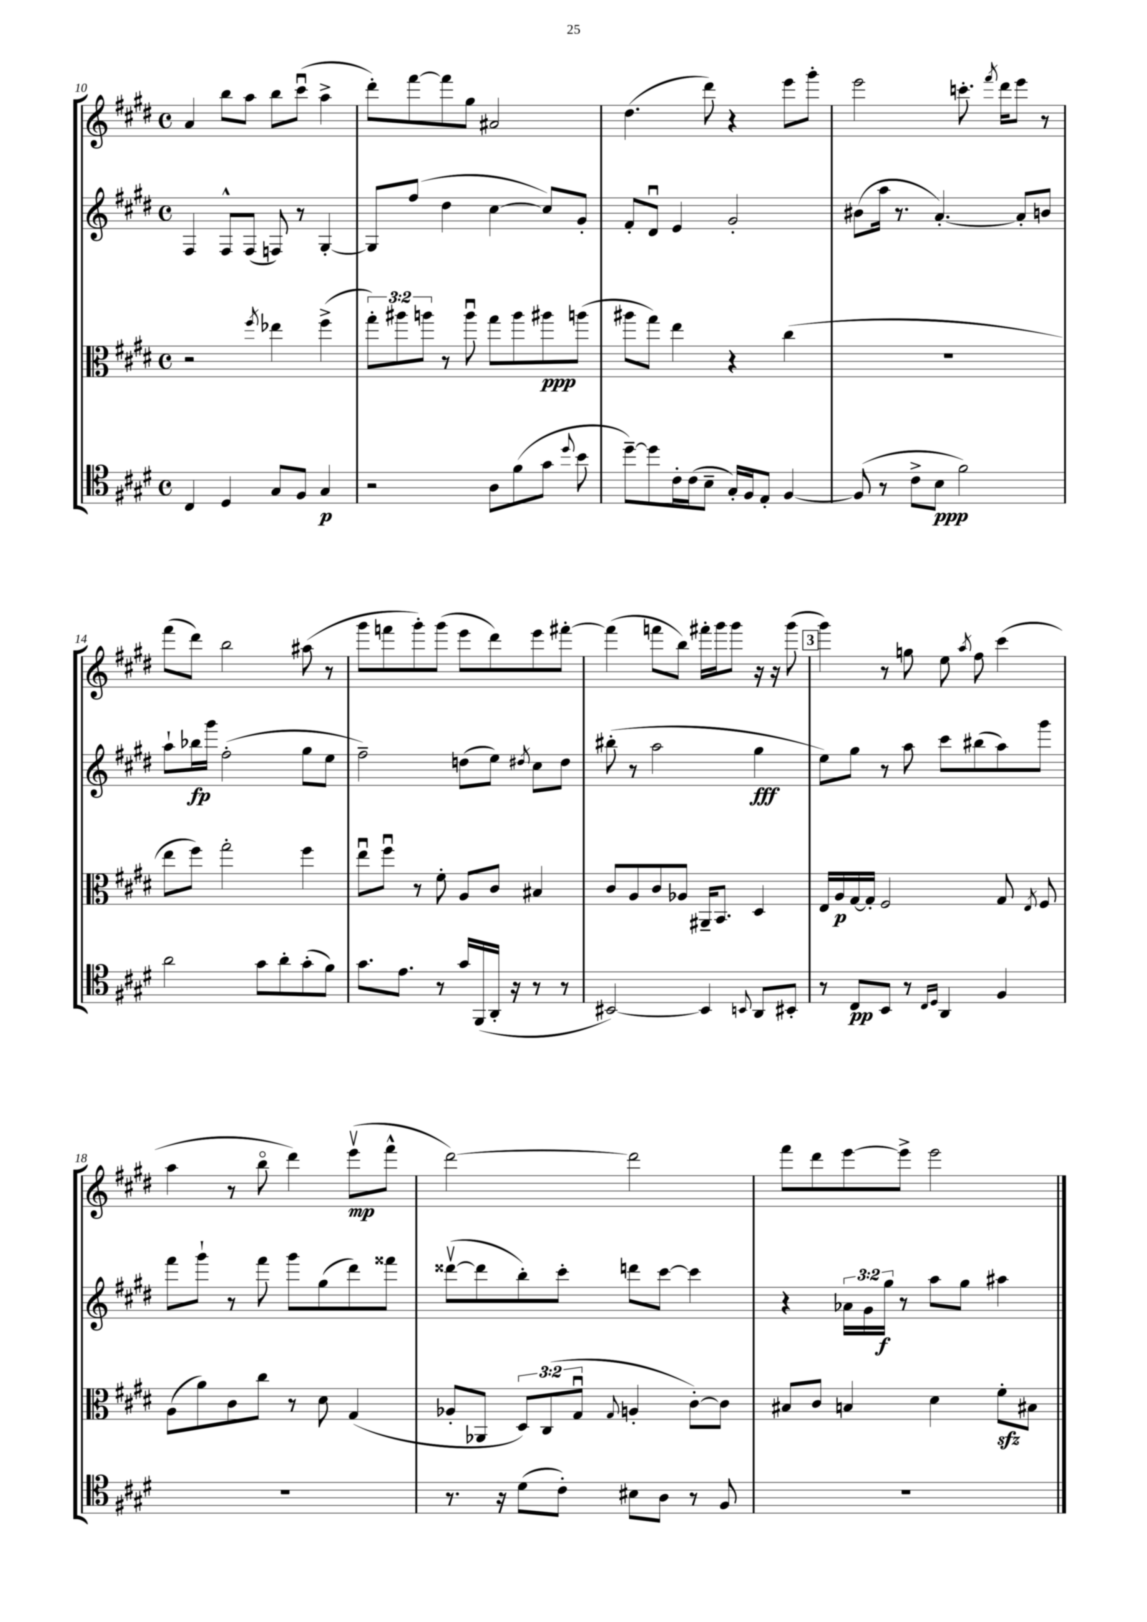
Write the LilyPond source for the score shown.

<<
\new StaffGroup <<
\new Staff = "s0" {
    \clef treble \key e \major \defaultTimeSignature \time 4/4
    \autoBeamOff a'4 b''8[ a''8] b''8[ cis'''8]\downbow( a''4-> |
    dis'''8[-.) fis'''8~ fis'''8 gis''8] ais'2 |
    dis''4.( dis'''8) r4 e'''8[ gis'''8]-. |
    e'''2 c'''8.-. \acciaccatura { fis'''8 } dis'''16[ e'''8] r8 |
    fis'''8[( dis'''8]) b''2 ais''8( r8 |
    gis'''8[ f'''8 gis'''8-.) gis'''8]( e'''8[ dis'''8) e'''8 fis'''8]~-. |
    fis'''4( f'''8[ b''8]) fis'''16[-. gis'''16 gis'''8] r16 r16 gis'''8( |
    \mark \markup { \box "3" } gis'''4) r8 g''8 e''8 \acciaccatura { a''8 } fis''8 cis'''4( |
    a''4 r8 b''8\flageolet dis'''4) e'''8[\upbow\mp( fis'''8]-^ |
    dis'''2~) dis'''2 |
    fis'''8[ dis'''8 e'''8~ e'''8]-> e'''2 \bar "|." |
}
\new Staff = "s1" {
    \clef treble \key e \major \defaultTimeSignature \time 4/4 \override Staff.TupletNumber.text = #tuplet-number::calc-fraction-text
    \autoBeamOff fis4 fis8[-^ fis8]( f8) r8 gis4~-. |
    gis8[ fis''8]( dis''4 cis''4~ cis''8[) gis'8]-. |
    fis'8[-. dis'8]\downbow e'4 gis'2-. |
    bis'8[( a''16] r8. a'4.~-.) a'8[-. b'8] |
    a''8[-! bes''16\fp gis'''16] fis''2-.( gis''8[ e''8] |
    fis''2--) d''8[( e''8]) \acciaccatura { dis''8 } cis''8[ dis''8] |
    bis''8-.( r8 a''2 gis''4\fff |
    \mark \markup { \box "3" } e''8[) gis''8] r8 a''8 cis'''8[ bis''8( a''8) gis'''8] |
    fis'''8[ gis'''8]-! r8 fis'''8 gis'''8[ gis''8( dis'''8) fisis'''8] |
    disis'''8[~\upbow( disis'''8 b''8-.) cis'''8]-. d'''8[ cis'''8]~ cis'''4 |
    r4 \tuplet 3/2 { aes'16[ gis'16 gis''16]\f } r8 a''8[ gis''8] ais''4 \bar "|." |
}
\new Staff = "s2" {
    \clef alto \key e \major \defaultTimeSignature \time 4/4 \override Staff.TupletNumber.text = #tuplet-number::calc-fraction-text
    \autoBeamOff r2 \acciaccatura { fis''8 } ees''4 fis''4->( |
    \tuplet 3/2 { gis''8[-.) ais''8 a''8] } r8 a''8\downbow gis''8[ a''8 ais''8\ppp a''8]( |
    ais''8[ gis''8]) e''4 r4 cis''4( |
    R1 |
    e''8[ fis''8]) gis''2-. fis''4 |
    e''8[\downbow fis''8]\downbow r8 fis'8-. a8[ cis'8] bis4 |
    cis'8[ a8 cis'8 aes8] ais,16[-- b,8.] dis4 |
    \mark \markup { \box "3" } e16[ a16\p gis16~ gis16]-. fis2 gis8 \acciaccatura { e8 } fis8 |
    a8[( a'8) cis'8 cis''8] r8 dis'8 gis4( |
    aes8[-. aes,8] \tuplet 3/2 { dis8[) cis8( gis8]\downbow } \appoggiatura { gis8 } a4-. cis'8[~-.) cis'8] |
    bis8[ cis'8] b4 dis'4 fis'8[-.\sfz bis8] \bar "|." |
}
\new Staff = "s3" {
    \clef tenor \key e \major \defaultTimeSignature \time 4/4
    \autoBeamOff cis4 dis4 gis8[ fis8] gis4\p |
    r2 a8[ fis'8( gis'8] \appoggiatura { dis''8 } b'8 |
    dis''8[~--) dis''8 cis'16-. cis'16( b8]-- gis16[-.) fis16 e8]-. fis4~ |
    fis8( r8 cis'8[-> b8]\ppp fis'2) |
    a'2 gis'8[ a'8-. gis'8-.( fis'8]) |
    gis'8.[ e'8.] r8 gis'16[ fis,16( a,16]-. r16 r8 r8 |
    bis,2~) bis,4 \appoggiatura { b,8 } a,8[ bis,8]-. |
    \mark \markup { \box "3" } r8 cis8[\pp b,8] r8 \grace { cis16[ dis16] } a,4 fis4 |
    R1 |
    r8. r16 dis'8[( cis'8]-.) bis8[ a8] r8 fis8 |
    R1 \bar "|." |
}
>>
>>
\layout { \context { \Score currentBarNumber = #10 } }
